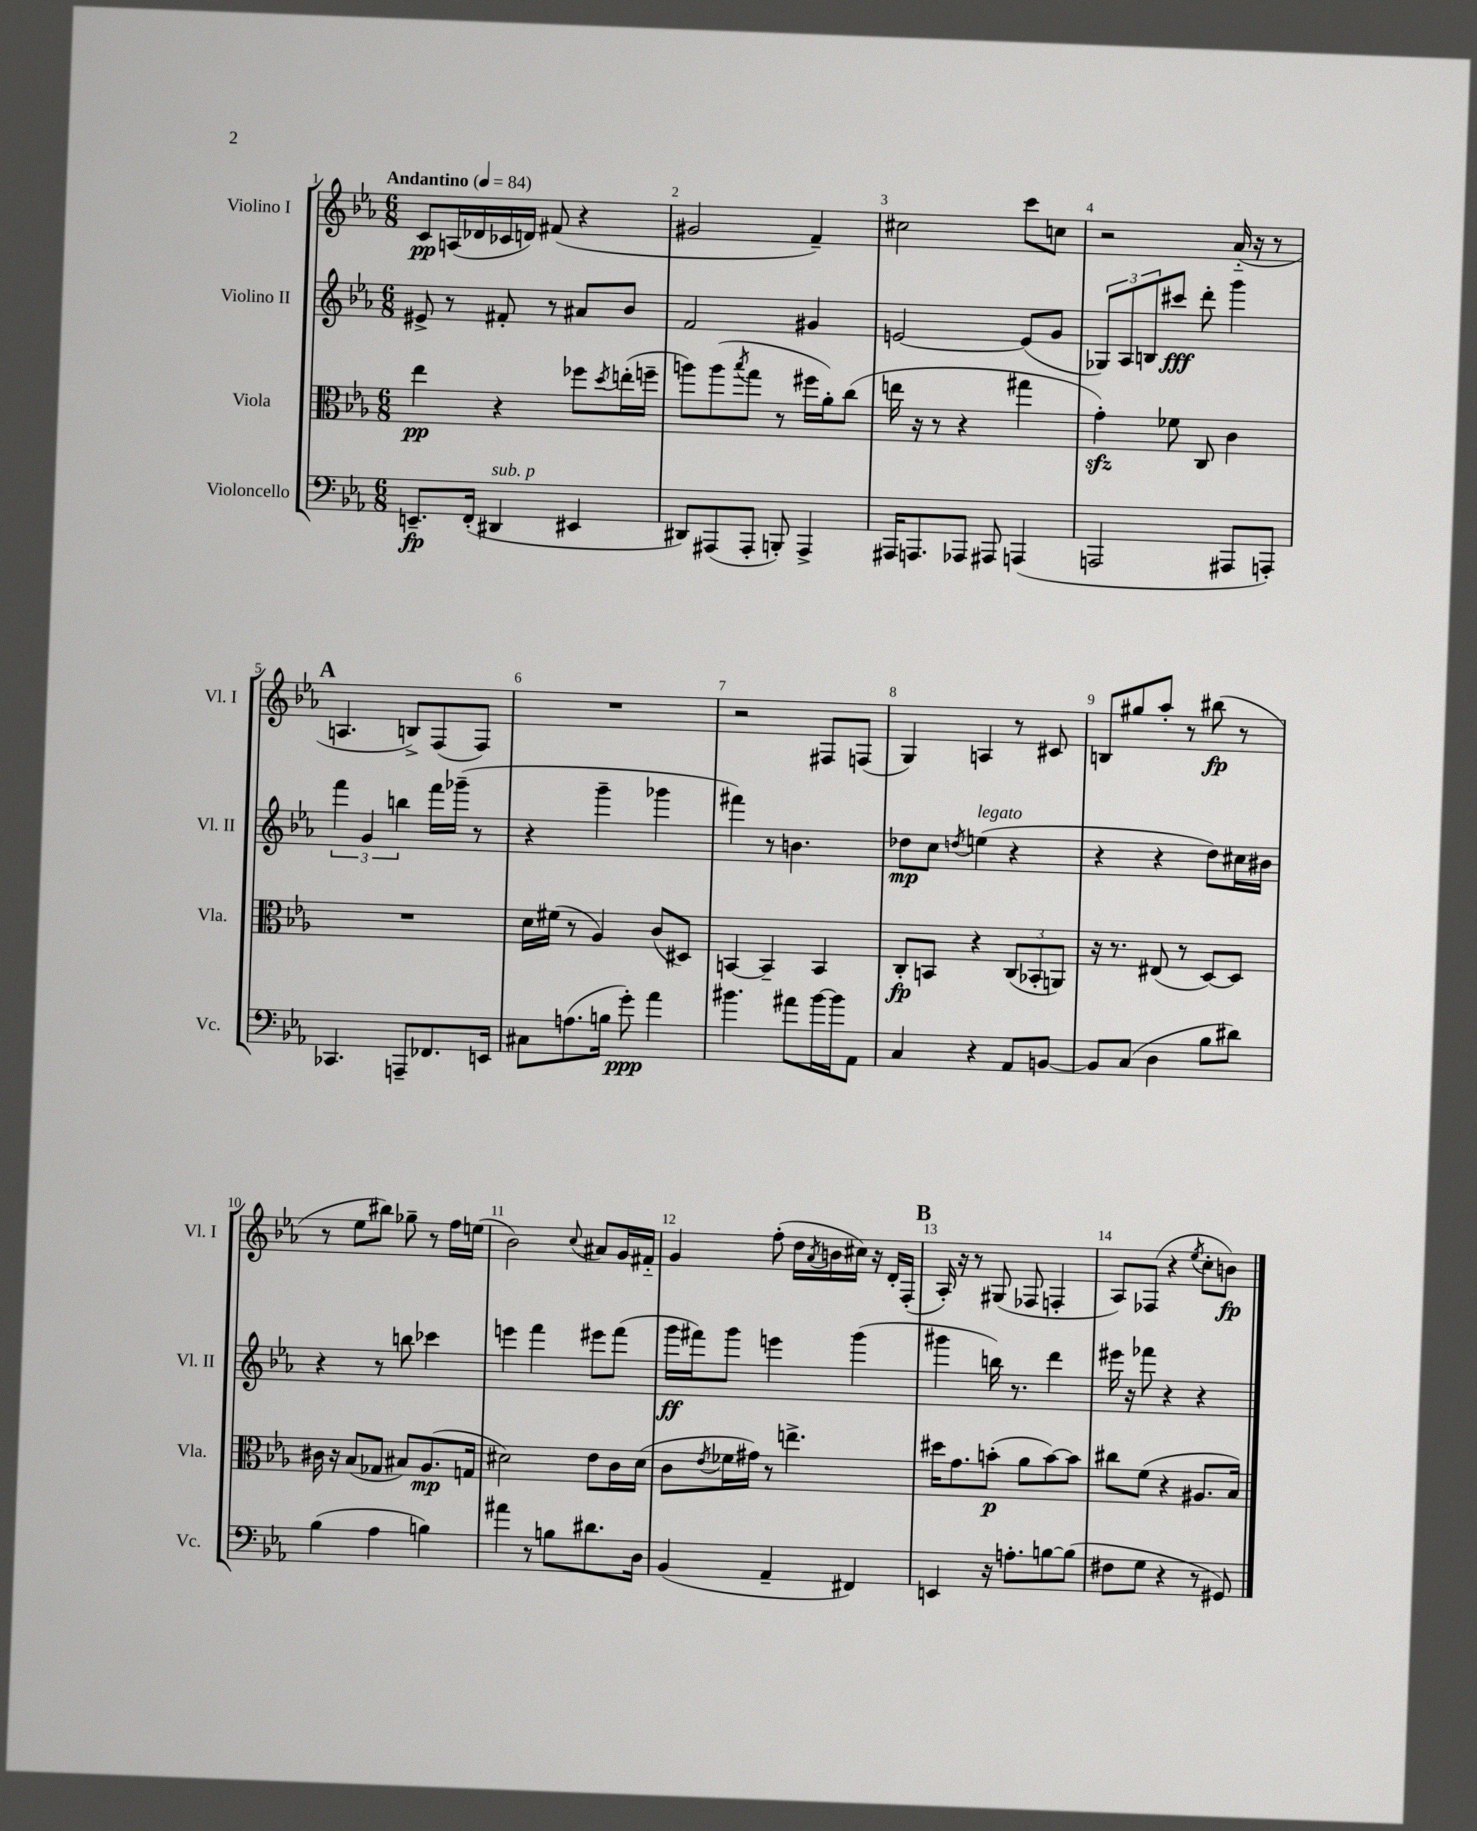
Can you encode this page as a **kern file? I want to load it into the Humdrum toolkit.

**kern	**dynam	**kern	**dynam	**kern	**dynam	**kern	**dynam
*part4	*part4	*part3	*part3	*part2	*part2	*part1	*part1
*staff4	*staff4	*staff3	*staff3	*staff2	*staff2	*staff1	*staff1
*I"Violoncello	*	*I"Viola	*	*I"Violino II	*	*I"Violino I	*
*I'Vc.	*	*I'Vla.	*	*I'Vl. II	*	*I'Vl. I	*
*clefF4	*	*clefC3	*	*clefG2	*	*clefG2	*
*k[b-e-a-]	*	*k[b-e-a-]	*	*k[b-e-a-]	*	*k[b-e-a-]	*
*M6/8	*	*M6/8	*	*M6/8	*	*M6/8	*
*MM84	*	*MM84	*	*MM84	*	*MM84	*
=1	=1	=1	=1	=1	=1	=1	=1
!	!	!	!	!	!	!LO:TX:a:B:t=Andantino	!
8.EEn~/L	fp	4ee-\	pp	8e#X^/	.	8c/L	pp
.	.	.	.	8r	.	(16An/L	.
(16FF'/Jk	.	.	.	.	.	16d-X/	.
!LO:TX:a:i:t=sub. p	!	!	!	!	!	!	!
4DD#X/	.	4r	.	8f#X'/	.	16c-X/	.
.	.	.	.	.	.	16dn/JJ)	.
.	.	.	.	8r	.	(8f#X/	.
4EE#X/	.	8ff-X\L	.	8a#X/L	.	4r	.
.	.	8qdd/	.	.	.	.	.
.	.	(16een'\L	.	8b-/J	.	.	.
.	.	16ffn~\JJ	.	.	.	.	.
=2	=2	=2	=2	=2	=2	=2	=2
8DD#X/L)	.	8aan\L)	.	2f/	.	2g#X/	.
(8AAA#X/	.	(8aa\	.	.	.	.	.
.	.	8qbb-/	.	.	.	.	.
8AAA#'/J	.	8gg\J	.	.	.	.	.
8BBBn'/)	.	8r	.	.	.	.	.
4AAA#^/	.	16ff#X\LL	.	4g#X/	.	4f~/)	.
.	.	16a-'\J)	.	.	.	.	.
.	.	(8cc\J	.	.	.	.	.
=3	=3	=3	=3	=3	=3	=3	=3
16AAA#X/KL	.	16een\	.	[2en/	.	2cc#X\	.
8.AAAn/	.	16r	.	.	.	.	.
.	.	8r	.	.	.	.	.
8AAA-X/J	.	4r	.	.	.	.	.
8AAA#X/	.	.	.	.	.	.	.
(4AAAn/	.	4gg#X\	.	(8e/L]	.	8ccc\L	.
.	.	.	.	8g/J	.	8ccn\J	.
=4	=4	=4	=4	=4	=4	=4	=4
2AAAn/	.	4gzz'\)	.	12G-X/L)	.	2r	.
.	.	.	.	12A-/	.	.	.
.	.	.	.	12Bn/	.	.	.
.	.	8f-X\	.	8ccc#X/J	fff	.	.
.	.	8C/	.	8ddd'\	.	.	.
8AAA#X/L	.	4c\	.	4ggg\	.	(16a-/	.
.	.	.	.	.	.	16r	.
8AAAn'/J)	.	.	.	.	.	8r	.
!!LO:LB:g=z
!!LO:REH:place=s1:t=A
=5	=5	=5	=5	=5	=5	=5	=5
4.CC-X/	.	2.r	.	6fff\	.	4.An/	.
.	.	.	.	6g/	.	.	.
.	.	.	.	6bbn\	.	.	.
8AAAn~/L	.	.	.	.	.	8Bn^/L)	.
8.FF-X/	.	.	.	16fff\LL	.	(8F/	.
.	.	.	.	(16ggg-X~\JJ	.	.	.
.	.	.	.	8r	.	8F/J)	.
16EEn/Jk	.	.	.	.	.	.	.
=6	=6	=6	=6	=6	=6	=6	=6
8C#X\L	.	16d\LL	.	4r	.	2.r	.
.	.	(16f#X\JJ	.	.	.	.	.
(8.An\	.	8r	.	.	.	.	.
.	.	4A-/)	.	4ggg~\	.	.	.
16Bn\Jk	.	.	.	.	.	.	.
8g'\)	ppp	.	.	.	.	.	.
4a-\	.	(8c/L	.	4ggg-X\	.	.	.
.	.	8D#X/J)	.	.	.	.	.
=7	=7	=7	=7	=7	=7	=7	=7
4.b#X\	.	[4BBn/	.	4fff#X\)	.	2r	.
.	.	4BB~/]	.	8r	.	.	.
8a#X\L	.	.	.	4.bn\	.	.	.
[16b#\L	.	4BB/	.	.	.	8F#X/L	.
16b#\J]	.	.	.	.	.	.	.
8AA-\J	.	.	.	.	.	(8Fn/J	.
=8	=8	=8	=8	=8	=8	=8	=8
4C/	.	8C'/L	fp	8dd-X\L	mp	4G/)	.
.	.	8BBn/J	.	8cc\J	.	.	.
.	.	.	.	8qddn/	.	.	.
!	!	!	!	!LO:TX:a:i:t=legato	!	!	!
4r	.	4r	.	(4een\	.	4An/	.
8AA-/L	.	(12C/L	.	4r	.	8r	.
.	.	12BB-X'/	.	.	.	.	.
[8BBn/J	.	.	.	.	.	8c#X/	.
.	.	12AAn/J)	.	.	.	.	.
=9	=9	=9	=9	=9	=9	=9	=9
8BB/L]	.	16r	.	4r	.	8Bn/L	.
.	.	8.r	.	.	.	.	.
(8C/J	.	.	.	.	.	8gg#X/	.
4D\	.	(8E#X/	.	4r	.	8aa-'/J	.
.	.	8r	.	.	.	8r	.
8B-\L	.	[8D/L)	.	8dd\L)	.	(8bb#X\	fp
8d#X\J)	.	8D/J]	.	16cc#X\L	.	8r	.
.	.	.	.	16b#X\JJ	.	.	.
!!LO:LB:g=z
=10	=10	=10	=10	=10	=10	=10	=10
(4B-\	.	16c#X\	.	4r	.	8r	.
.	.	16r	.	.	.	.	.
.	.	(8B-/L	.	.	.	8ee-\L	.
4A-\	.	8G-X/J	.	8r	.	8bb#X\J)	.
.	.	8B#X/L)	.	8bbn\	.	8gg-X~\	.
4Bn\)	.	(8.A-/	mp	4ccc-X\	.	8r	.
.	.	.	.	.	.	16ff\LL	.
.	.	16Gn/Jk	.	.	.	(16een\JJ	.
=11	=11	=11	=11	=11	=11	=11	=11
4a#X\	.	2d#X\)	.	4eeen\	.	2b-\)	.
8r	.	.	.	4fff\	.	.	.
8Bn\L	.	.	.	.	.	.	.
.	.	.	.	.	.	8qqcc/	.
8.d#X\	.	8e-\L	.	8eee#X\L	.	8a#X/L	.
.	.	16c\L	.	(8fff\J	.	16g/L	.
16D\Jk	.	(16d#\JJ	.	.	.	16f#X/JJ	.
=12	=12	=12	=12	=12	=12	=12	=12
(4BB-/	.	8c\L	.	16ggg\LL	ff	4g/	.
.	.	.	.	16fff#X\J)	.	.	.
.	.	8qe-/	.	.	.	.	.
.	.	16f-X\L	.	8ggg\J	.	.	.
.	.	16g#X\JJ)	.	.	.	.	.
4AA-~/	.	8r	.	4eeen\	.	(8ff'\	.
.	.	4.een^\	.	.	.	16dd\LL	.
.	.	.	.	.	.	8qa-/	.
.	.	.	.	.	.	16bn\	.
4FF#X/)	.	.	.	(4ggg\	.	16cc#X\JJ)	.
.	.	.	.	.	.	16r	.
.	.	.	.	.	.	16d'/LL	.
.	.	.	.	.	.	(16F'/JJ	.
!!LO:REH:place=s1:t=B
=13	=13	=13	=13	=13	=13	=13	=13
4EEn/	.	16dd#X\KL	.	4ggg#X\	.	16A-'/)	.
.	.	8.g\	.	.	.	16r	.
.	.	.	.	.	.	8r	.
16r	.	(8bn'\J	p	16bbn\)	.	(8G#X/	.
8.An'\L	.	.	.	8.r	.	.	.
.	.	8a-\L	.	.	.	8F-X/	.
[8Bn\	.	[8b\)	.	4ddd\	.	4Fn'/	.
(8B\J]	.	8b\J]	.	.	.	.	.
=14	=14	=14	=14	=14	=14	=14	=14
8F#X\L	.	8cc#X\L	.	16eee#X\	.	8A-/L)	.
.	.	.	.	16r	.	.	.
8G\J	.	(8f\J	.	8fff-X\	.	(8F-X/J	.
4r	.	4r	.	4r	.	4r	.
.	.	.	.	.	.	8qee-/	.
8r	.	8.A#X/L	.	4r	.	8cc'\L	.
8GG#X/)	.	.	.	.	.	8bn\J)	fp
.	.	16B-/Jk)	.	.	.	.	.
==	==	==	==	==	==	==	==
*-	*-	*-	*-	*-	*-	*-	*-
